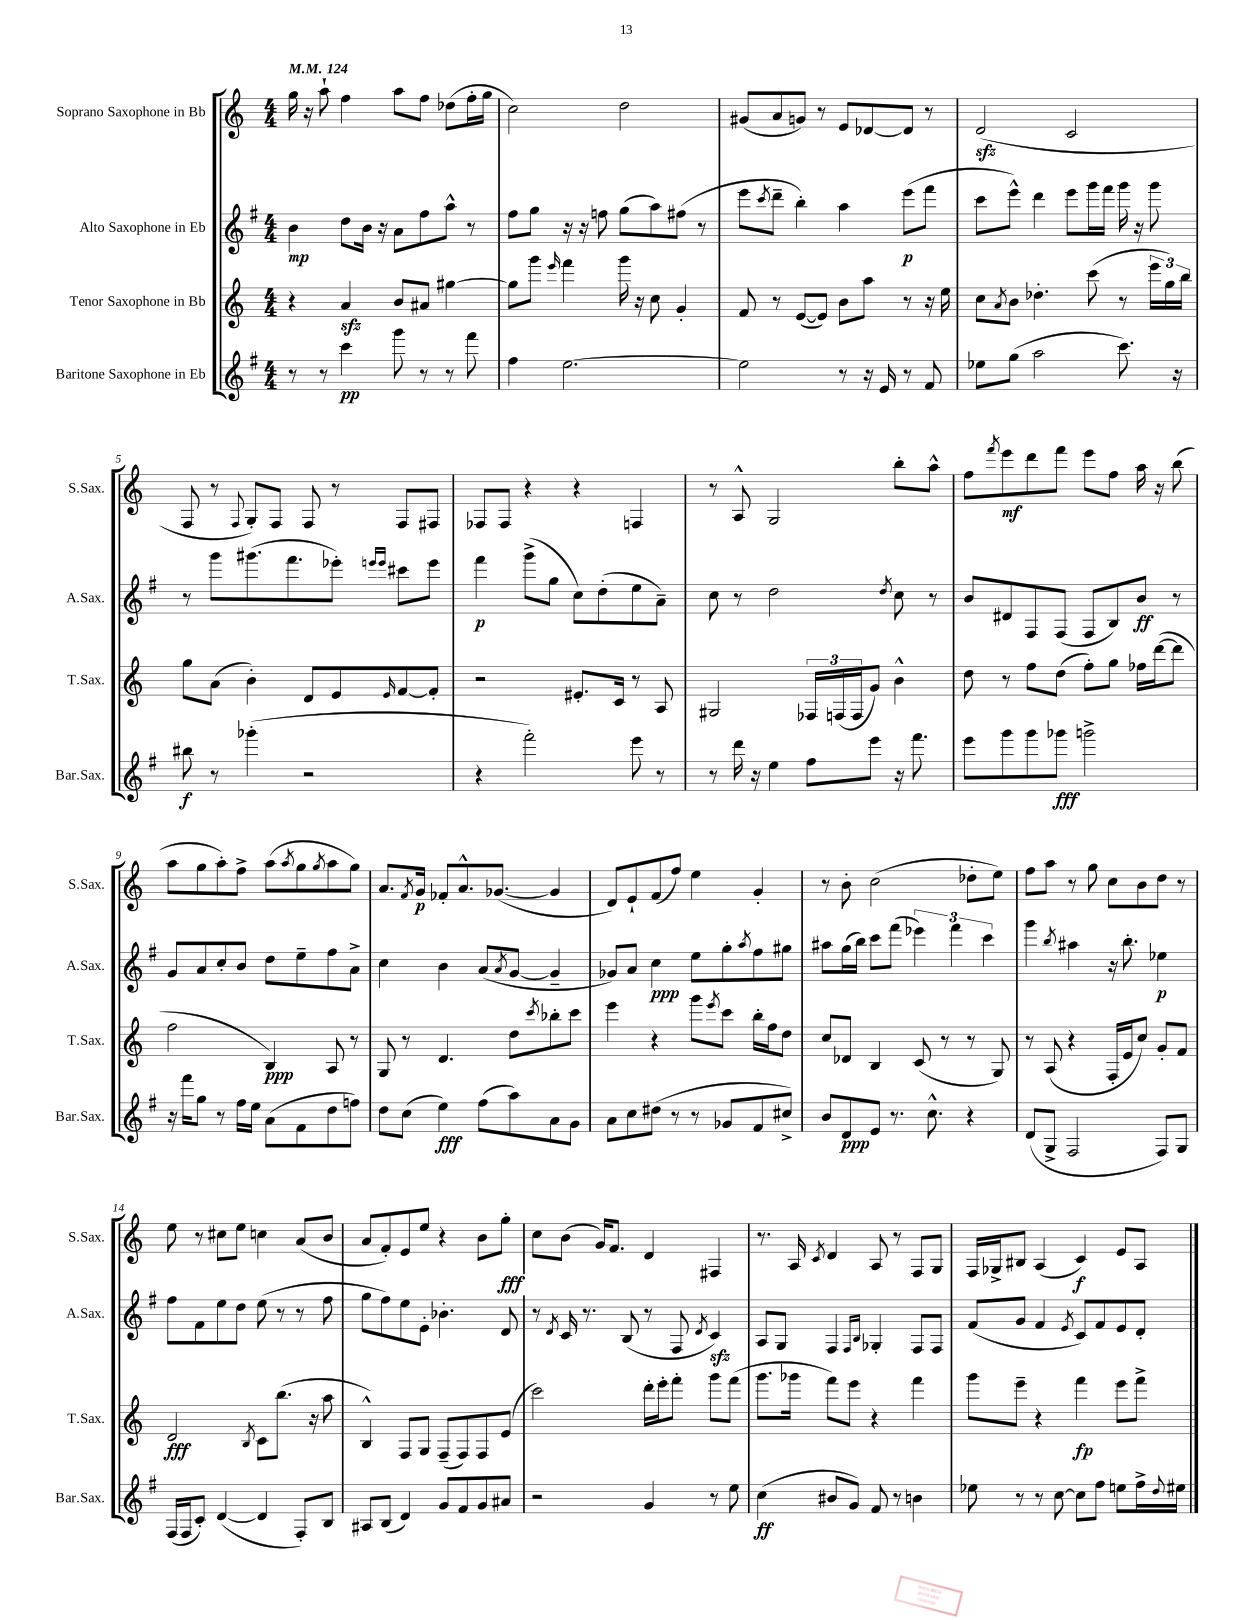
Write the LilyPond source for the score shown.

<<
\new StaffGroup <<
\new Staff = "s0" \with { instrumentName = "Soprano Saxophone in Bb" shortInstrumentName = "S.Sax." } {
    \clef treble \key c \major \numericTimeSignature \time 4/4 \tempo 4 = 124
    g''16 r16 a''8-! f''4 a''8 f''8 des''8( f''16-. g''16 |
    c''2) d''2 |
    gis'8( a'8 g'8) r8 e'8 des'8~ des'8 r8 |
    d'2\sfz( c'2 |
    f8 r8 \appoggiatura { f8 } g8-.) f8 f8 r8 f8 fis8 |
    fes8 fes8 r4 r4 f4 |
    r8 a8-^ g2 b''8-. a''8-^ |
    f''8 \acciaccatura { f'''8 } e'''8\mf d'''8 f'''8 e'''8 f''8 a''16 r16 b''8( |
    a''8 g''8 a''8-.) f''8-> a''8( \acciaccatura { a''8 } g''8 \acciaccatura { g''8 } a''8 g''8) |
    a'8. \acciaccatura { f'8 } g'16\p fes'8-. a'8.-^ ges'8.~( ges'4 |
    d'8) e'8-! f'8( f''8) e''4 g'4-. |
    r8 b'8-. c''2( des''8-. e''8) |
    f''8 a''8 r8 g''8 c''8 b'8 d''8 r8 |
    e''8 r8 cis''8 e''8 c''4 a'8( b'8 |
    a'8 f'8-.) e'8 e''8 r4 b'8 g''8-.\fff |
    c''8 b'8( g'16) f'8. d'4 fis4 |
    r8. a16 \acciaccatura { c'8 } d'4 a8 r8 f8 g8 |
    f16 ges16-> bis8 a4( c'4\f) e'8 a8 \bar "|." |
}
\new Staff = "s1" \with { instrumentName = "Alto Saxophone in Eb" shortInstrumentName = "A.Sax." } {
    \clef treble \key g \major \numericTimeSignature \time 4/4
    b'4\mp d''8 b'16 r16 a'8 fis''8 a''8-^ r8 |
    fis''8 g''8 r16 r16 f''8 g''8( a''8) fis''8( r8 |
    e'''8 \acciaccatura { c'''8 } d'''8-- b''4-.) a''4 e'''8\p( fis'''8 |
    c'''8 e'''8-^) d'''4 e'''8 g'''16 fis'''16 g'''16 r16 g'''8 |
    r8 g'''8 gis'''8.( fis'''8. ees'''8-.) \grace { e'''16 e'''16 } cis'''8 e'''8 |
    fis'''4\p g'''8->( g''8 c''8) d''8-.( e''8 a'8--) |
    c''8 r8 d''2 \acciaccatura { d''8 } c''8 r8 |
    b'8 dis'8 fis8 fis8( fis8 b8) b'8\ff r8 |
    g'8 a'8 c''8-. b'8 d''8 e''8-- fis''8 a'8-> |
    c''4 b'4 a'8( \acciaccatura { a'8 } g'8~ g'4-- |
    ges'8) a'8 c''4\ppp e''8 g''8-. \acciaccatura { a''8 } fis''8 gis''8 |
    ais''8 g''16( b''16) c'''8 fis'''8( \tuplet 3/2 { ees'''4) fis'''4 c'''4 } |
    g'''4 \acciaccatura { b''8 } ais''4 r16 b''8.-. ees''4\p |
    fis''8 fis'8 e''8 d''8 e''8( r8 r8 fis''8 |
    g''8 fis''8) e''8 e'8-. bes'4.-. d'8 |
    r8 \acciaccatura { d'8 } c'16 r8. b8( r8 fis8 \acciaccatura { d'8 } c'4\sfz) |
    a8 g8 fis4 \grace { fis16 b16 } ges4-. fis8 fis8 |
    fis'8( g'8 fis'4 \acciaccatura { e'8 } c'8) fis'8 e'8 d'8-. \bar "|." |
}
\new Staff = "s2" \with { instrumentName = "Tenor Saxophone in Bb" shortInstrumentName = "T.Sax." } {
    \clef treble \key c \major \numericTimeSignature \time 4/4
    r4 a'4\sfz b'8 ais'8 gis''4~ |
    gis''8 g'''8 \grace { e'''16 } f'''4 g'''16 r16 c''8 g'4-. |
    f'8 r8 e'8~( e'8) b'8 a''8 r8 r16 e''16 |
    c''8 \acciaccatura { a'8 } b'8 des''4.-. c'''8( r8 \tuplet 3/2 { e'''16 g''16) b''16 } |
    g''8 a'8( b'4-.) d'8 e'8 \grace { e'16 } f'8~ f'8-. |
    r2 eis'8.-. c'16 r8 a8 |
    gis2 \tuplet 3/2 { fes16 f16( f16 } g'8) b'4-^ |
    d''8 r8 f''8 d''8( f''8-.) g''8 fes''16 d'''16~( d'''8 |
    f''2 b4\ppp) a8 r8 |
    g8 r8 d'4. d''8 \acciaccatura { c'''8 } bes''8-. c'''8 |
    e'''4 r4 g'''8 \acciaccatura { e'''8 } c'''8 b''16-. f''16 d''8 |
    c''8 des'8 b4 c'8( r8 r8 g8) |
    r8 a8( r4 f16-. e'16 c''8) g'8-. f'8 |
    d'2\fff \acciaccatura { b8 } c'8 b''8.( r16 a''8 |
    b4-^) f8 g8 f8--( f8) f8 e'8( |
    c'''2) d'''16-. e'''16-. f'''8-. g'''8 f'''8( |
    g'''8. ges'''16 f'''8) e'''8 r4 f'''4 |
    g'''8 e'''8-- r4 f'''4\fp e'''8 f'''8-> \bar "|." |
}
\new Staff = "s3" \with { instrumentName = "Baritone Saxophone in Eb" shortInstrumentName = "Bar.Sax." } {
    \clef treble \key g \major \numericTimeSignature \time 4/4
    r8 r8 c'''4\pp g'''8 r8 r8 fis'''8 |
    fis''4 e''2.~ |
    e''2 r8 r16 e'16 r8 fis'8 |
    ees''8 g''8( a''2 c'''8.) r16 |
    bis''8\f r8 ges'''4-.( r2 |
    r4 fis'''2-.) e'''8 r8 |
    r8 d'''16 r16 e''4 fis''8 e'''8 r16 fis'''8. |
    e'''8 g'''8 g'''8 ges'''8\fff g'''2-> |
    r16 fis'''16 g''8 r8 fis''16 e''16 a'8( fis'8 d''8 f''8) |
    d''8 c''8( e''4\fff) fis''8( a''8) a'8 g'8 |
    a'8 c''8 dis''8( r8 r8 ges'8 fis'8 cis''8->) |
    b'8 d'8\ppp e'8 r8. c''8.-^ r4 |
    d'8( g8-> fis2 fis8) g8 |
    fis16( fis16 c'8-.) d'4~( d'4 fis8-.) b8 |
    ais8 b8( d'4) g'8 fis'8 g'8 ais'8 |
    r2 g'4 r8 e''8 |
    c''4\ff( bis'8 g'8) fis'8 r8 b'4 |
    ees''8 r8 r8 c''8~ c''8 fis''8 e''8 fis''16-> \appoggiatura { d''8 } eis''16 \bar "|." |
}
>>
>>
